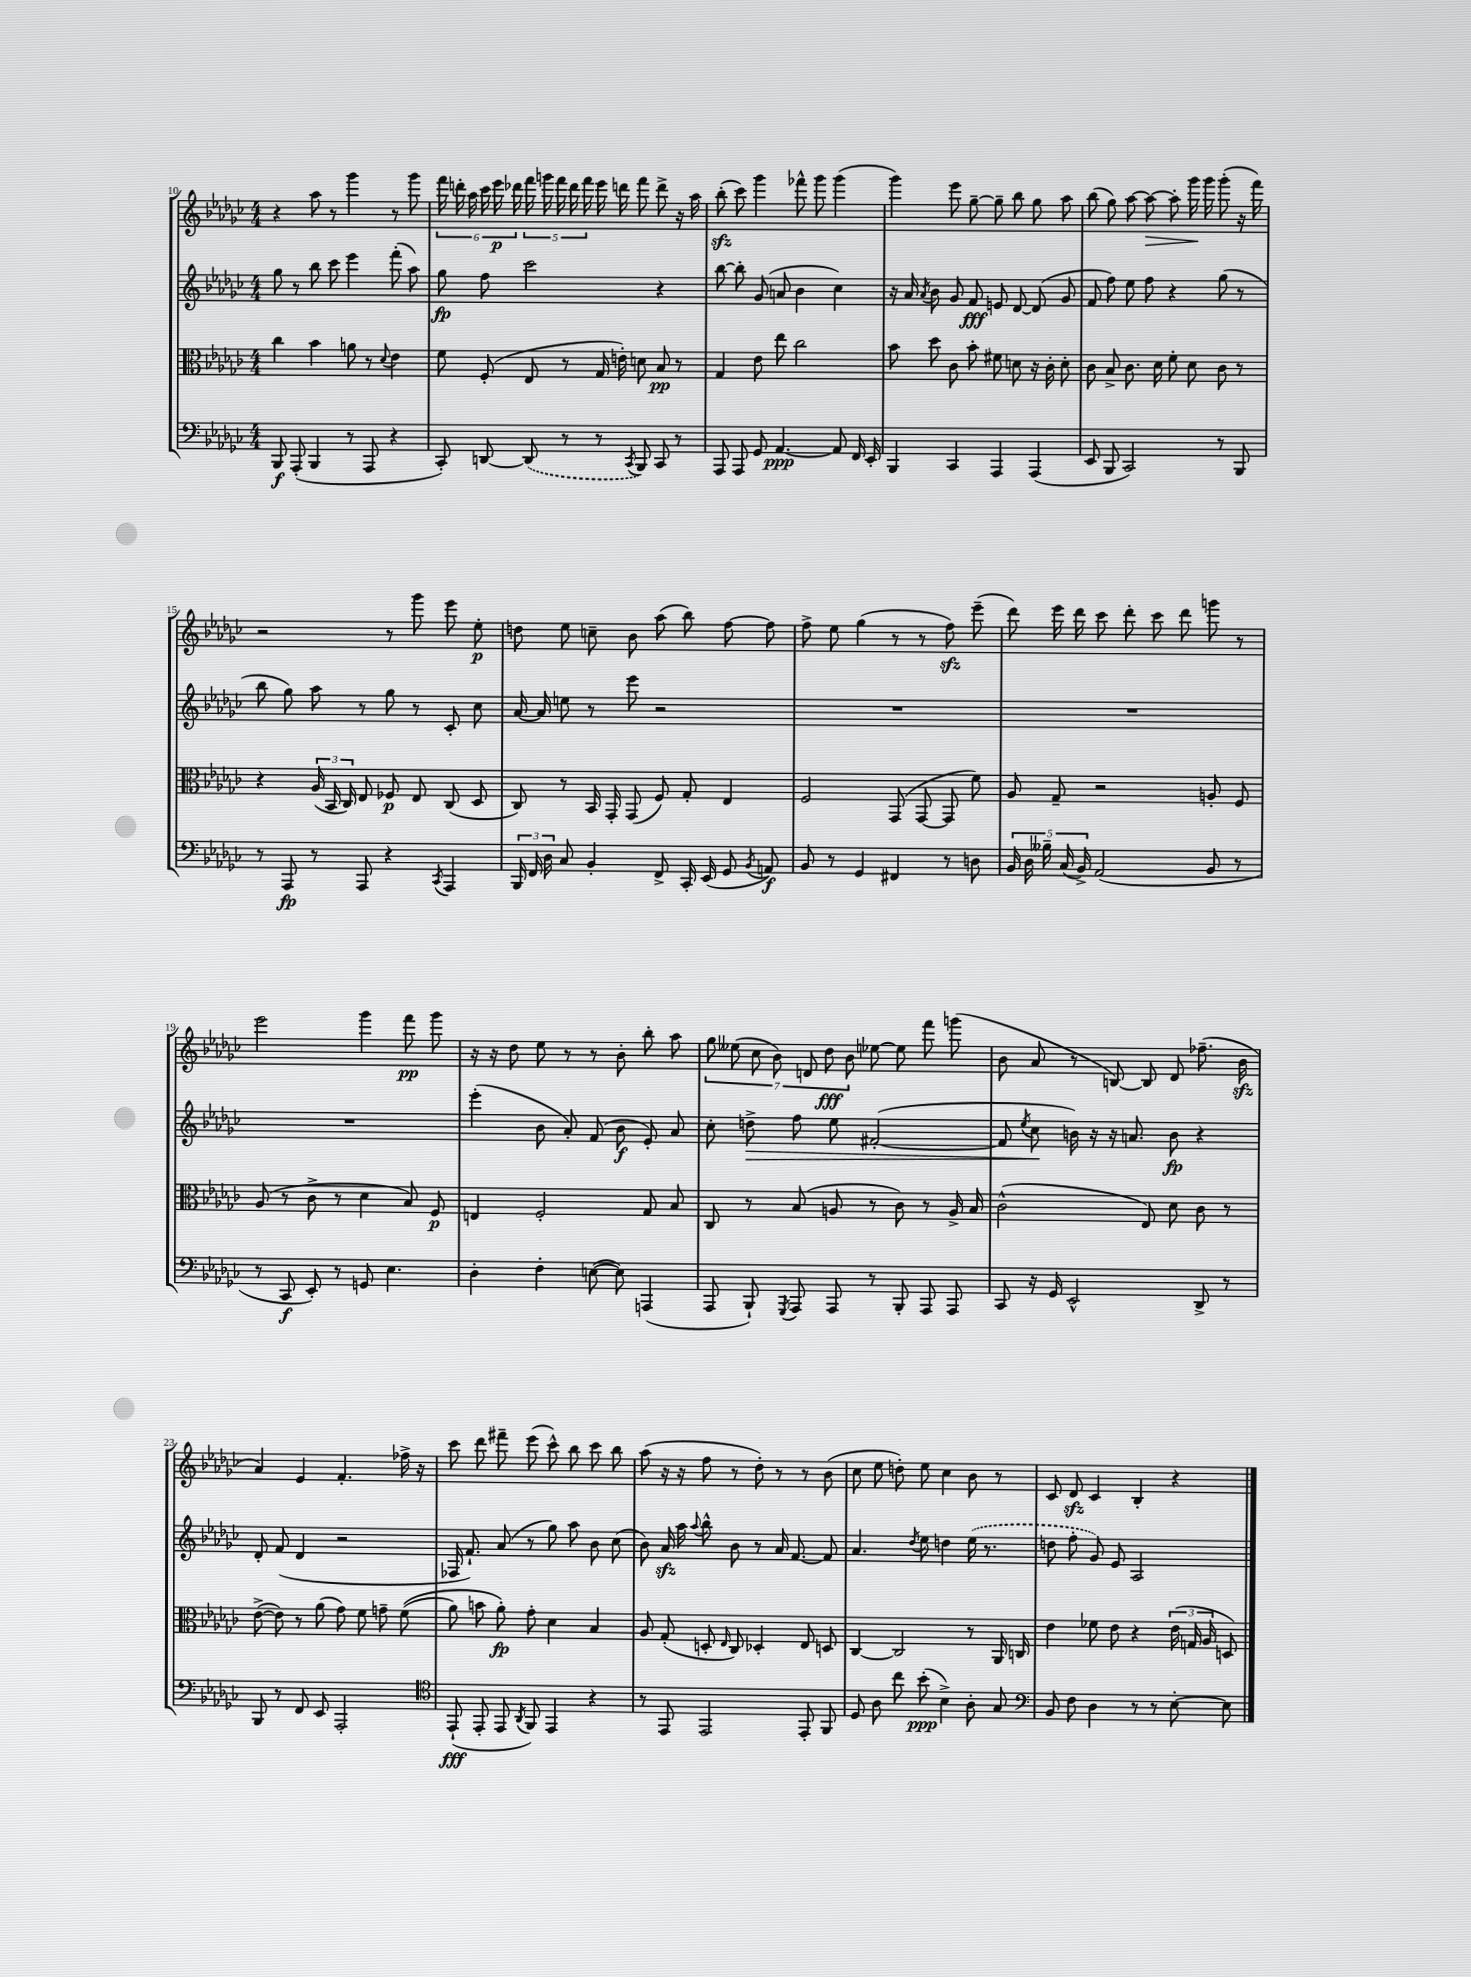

**kern	**kern	**kern	**kern
*staff4	*staff3	*staff2	*staff1
*clefF4	*clefC3	*clefG2	*clefG2
*k[b-e-a-d-g-c-]	*k[b-e-a-d-g-c-]	*k[b-e-a-d-g-c-]	*k[b-e-a-d-g-c-]
*M4/4	*M4/4	*M4/4	*M4/4
8BBB-/	4cc-\	8gg-\	4r
(8AAA-'/	.	8r	.
4BBB-/	4b-\	8bb-\	8aa-\
.	.	8ccc-\	8r
8r	8a\	4eee-\	4ggg-\
8AAA-/	8r	.	.
.	8qqd-/	.	.
4r	4e-\	(8fff'\	8r
.	.	8aa-\)	8ggg-\
=	=	=	=
8CC-'/)	8f\	8gg-\	24fff\
.	.	.	24ddd'\
.	.	.	24aa-\
[8DD/	(8F'/	8ff\	24ccc-\
.	.	.	24eee-\
.	.	.	24ddd-\
(8DD/]	8E-/	2ccc-\	20fff\
.	.	.	20ggg\
.	.	.	20fff\
8r	8r	.	.
.	.	.	20ddd-\
.	.	.	20fff\
8r	16G-/	.	16eee-\
.	16e'\)	.	16ddd\
8qCC-/	.	.	.
8BBB-/)	8d\	.	8fff\
8CC-/	8B-/	4r	8ddd^\
8r	8r	.	16r
.	.	.	16aa-\
=	=	=	=
8AAA-/	4G-/	[8bb-\	(8bb-'\
8AAA-/	.	8bb-'\]	8ccc-\)
8GG-/	8e-\	(8g-/	4ggg-\
[4.AA-/	8ee-\	8a/	.
.	2cc-\	4b-\	8fff-^^\
.	.	.	8ggg-\
8AA-/]	.	4cc-\)	(4ggg-\
16FF/	.	.	.
16EE-'/	.	.	.
=	=	=	=
4BBB-/	8b-\	16r	4ggg-\)
.	.	16a-/	.
.	.	8qa-/	.
.	8dd-\	8b-\	.
4CC-/	8c-\	8g-/	8eee-\
.	8b-'\	8f/	[8gg-~\
4AAA-/	8f#\	8e/	8gg-~\]
.	8d\	[8d-/	8bb-\
(4AAA-/	16r	(8d-/]	8gg-\
.	16c-'\	.	.
.	8d'\	8g-/	8aa-\
=	=	=	=
8EE-/	8c-\	8f/	(8bb-\
8BBB-/	8B-^/	8ff\)	8gg-\)
2CC-/)	8.c-\	8ee-\	[8aa-\
.	.	8ff\	8aa-\_
.	16d-\	.	.
.	8f'\	4r	8aa-'\]
.	8d-\	.	16ggg-\
.	.	.	16ggg-\
8r	8c-\	(8gg-\	(8ggg-'\
8BBB-/	8r	8r	16r
.	.	.	16fff\)
=	=	=	=
8r	4r	8bb-\	2r
8AAA-/	.	8gg-\)	.
8r	(24A-/	8aa-\	.
.	24BB-/	.	.
.	24C-/)	.	.
8AAA-/	8E-/	8r	.
4r	8F-/	8gg-\	8r
.	8E-/	8r	8ggg-\
8qCC-/	.	.	.
4AAA-/	(8C-/	8c-'/	8eee-\
.	8D-/	8cc-\	8ee-'\
=	=	=	=
24BBB-/	8C-/)	[16a-/	8dd\
24FF/	.	.	.
.	.	16a-/]	.
24D-\	.	.	.
8C-/	8r	8ee\	8ee-\
4BB-'/	16BB-/	8r	8cc~\
.	16GG-'/	.	.
.	(8GG-/	8eee-\	8b-\
8FF^/	8F/)	2r	(8aa-\
16CC-'/	8G-'/	.	8bb-\)
(16EE-/	.	.	.
8GG-/	4E-/	.	[8ff\
8qBB-/	.	.	.
8AA/)	.	.	8ff\]
=	=	=	=
8BB-/	2F/	1r	8ff^\
8r	.	.	8ee-\
4GG-/	.	.	(4gg-\
4FF#/	(8GG-/	.	8r
.	[8GG-/	.	8r
8r	8GG-/]	.	8ff\)
8D\	8f\)	.	(8eee-~\
=	=	=	=
20BB-/	8A-/	1r	8ddd-\)
20D-\	.	.	.
20B--~\	.	.	.
.	8G-~/	.	16eee-\
(20C-/	.	.	.
.	.	.	16ddd-\
20BB-^/)	.	.	.
(2AA-/	2r	.	8ccc-\
.	.	.	8ddd-'\
.	.	.	8ccc-\
.	.	.	8ddd-\
8BB-/	8A'/	.	8ggg\
8r	8F/	.	8r
=	=	=	=
8r	(8A-/	1r	2eee-\
8CC-/	8r	.	.
8EE-'/)	8c-^\	.	.
8r	8r	.	.
8GG/	4d-\	.	4ggg-\
4.E-\	.	.	.
.	8B-/)	.	8fff\
.	8F/	.	8ggg-\
=	=	=	=
4D-'\	4E/	(4eee-'\	16r
.	.	.	16r
.	.	.	8dd-\
4F'\	2F'/	8b-\	8ee-\
.	.	8a-'/)	8r
([8E\	.	(8f/	8r
8E\])	.	8b-\	8b-'\
(4AAA/	8G-/	8e-'/)	8bb-'\
.	8B-/	8a-/	8aa-\
=	=	=	=
8AAA-/	8C-/	8cc-'\	14gg-\
.	.	.	(14ee--\
8BBB-`/)	8r	8dd^\	.
.	.	.	14cc-\
.	.	.	14b-\)
8qGGG-/	.	.	.
8AAA-/	(8B-/	8ff\	.
.	.	.	14d/
.	.	.	14dd-\
8AAA-/	8A/	8ee-\	.
.	.	.	14b-\
8r	8r	([2f#'/	[8ee-\
8BBB-'/	8c-\)	.	8ee-\]
8AAA-/	8r	.	8fff\
8AAA-/	16A^/	.	(8ggg\
.	16B-/	.	.
=	=	=	=
8CC-/	(2c-^^\	8f#/]	8b-\
.	.	8qee-/	.
16r	.	8cc-\	8a-/
16GG-/	.	.	.
2EE-^^/	.	16b\)	8r
.	.	16r	.
.	.	16r	[8B/)
.	.	8.a/	.
.	8E-/)	.	8B/]
.	8d-\	8b\	8d-/
8DD-^/	8c-\	4r	(8.ff-~\
8r	8r	.	.
.	.	.	16b-\
=	=	=	=
8BBB-/	([8e-^\	8d-'/	4a-/)
8r	8e-\])	(8f/	.
8FF/	8r	4d-/	4e-/
8EE-/	(8a-\	.	.
2AAA-'/	8g-\)	2r	4.f'/
.	8f\	.	.
.	8g~\	.	.
.	&((8f\	.	16ff-^\
.	.	.	16r
=	=	=	=
*clefC4	*	*	*
(8EE-`/	8a-\)	16F-/	8ccc-\
.	.	8.f`/)	.
8EE-'/	8b\	.	8ddd-\
8EE-/	8a-'\&)	(8a-/	8fff#~\
8qAA-/	.	.	.
8FF/)	8g-'\	8r	(8eee-\
4EE-/	4d-\	8gg-\)	8ccc-^^\)
.	.	8aa-\	8bb-\
4r	4B-/	8b-\	8ccc-\
.	.	(8cc-\	8bb-\
=	=	=	=
8r	8A-/	8b-\)	(8aa-\
8EE-/	(8G-'/	16a-/	16r
.	.	16aa-\	16r
.	.	8qqaa-/	.
2EE-/	8D'/	8bb-^^\	8ff\
.	16qqE-/	.	.
.	8C-/)	8b-\	8r
.	4D-'/	8r	8dd-'\)
.	.	16a-/	8r
.	.	[8.f/	.
8EE-'/	8E-/	.	8r
8FF/	8D/	8f/]	(8b-\
=	=	=	=
8D-/	[4C-/	4.a-/	8cc-\
8A-\	.	.	8ee-\
8cc-\	2C-/]	.	8dd'\)
.	.	8qdd-/	.
(8b-'\	.	8ee-\	8ee-\
4B-^\)	.	4dd\	4cc-\
8A-'\	8r	(16ee-\	8b-\
.	.	8.r	.
8G-/	16AA-/	.	8r
.	16C/	.	.
=	=	=	=
*clefF4	*	*	*
8BB-/	4e-\	8dd\	8c-/
8F\	.	8ff'\	8d-/
4D-\	8f-\	8g-/)	4c-/
.	8e-\	8e-/	.
8r	4r	2A-/	4B-'/
8r	.	.	.
[8E-'\	(24e-\	.	4r
.	24G/	.	.
.	24A-/	.	.
8E-\]	8D/)	.	.
==	==	==	==
*-	*-	*-	*-
